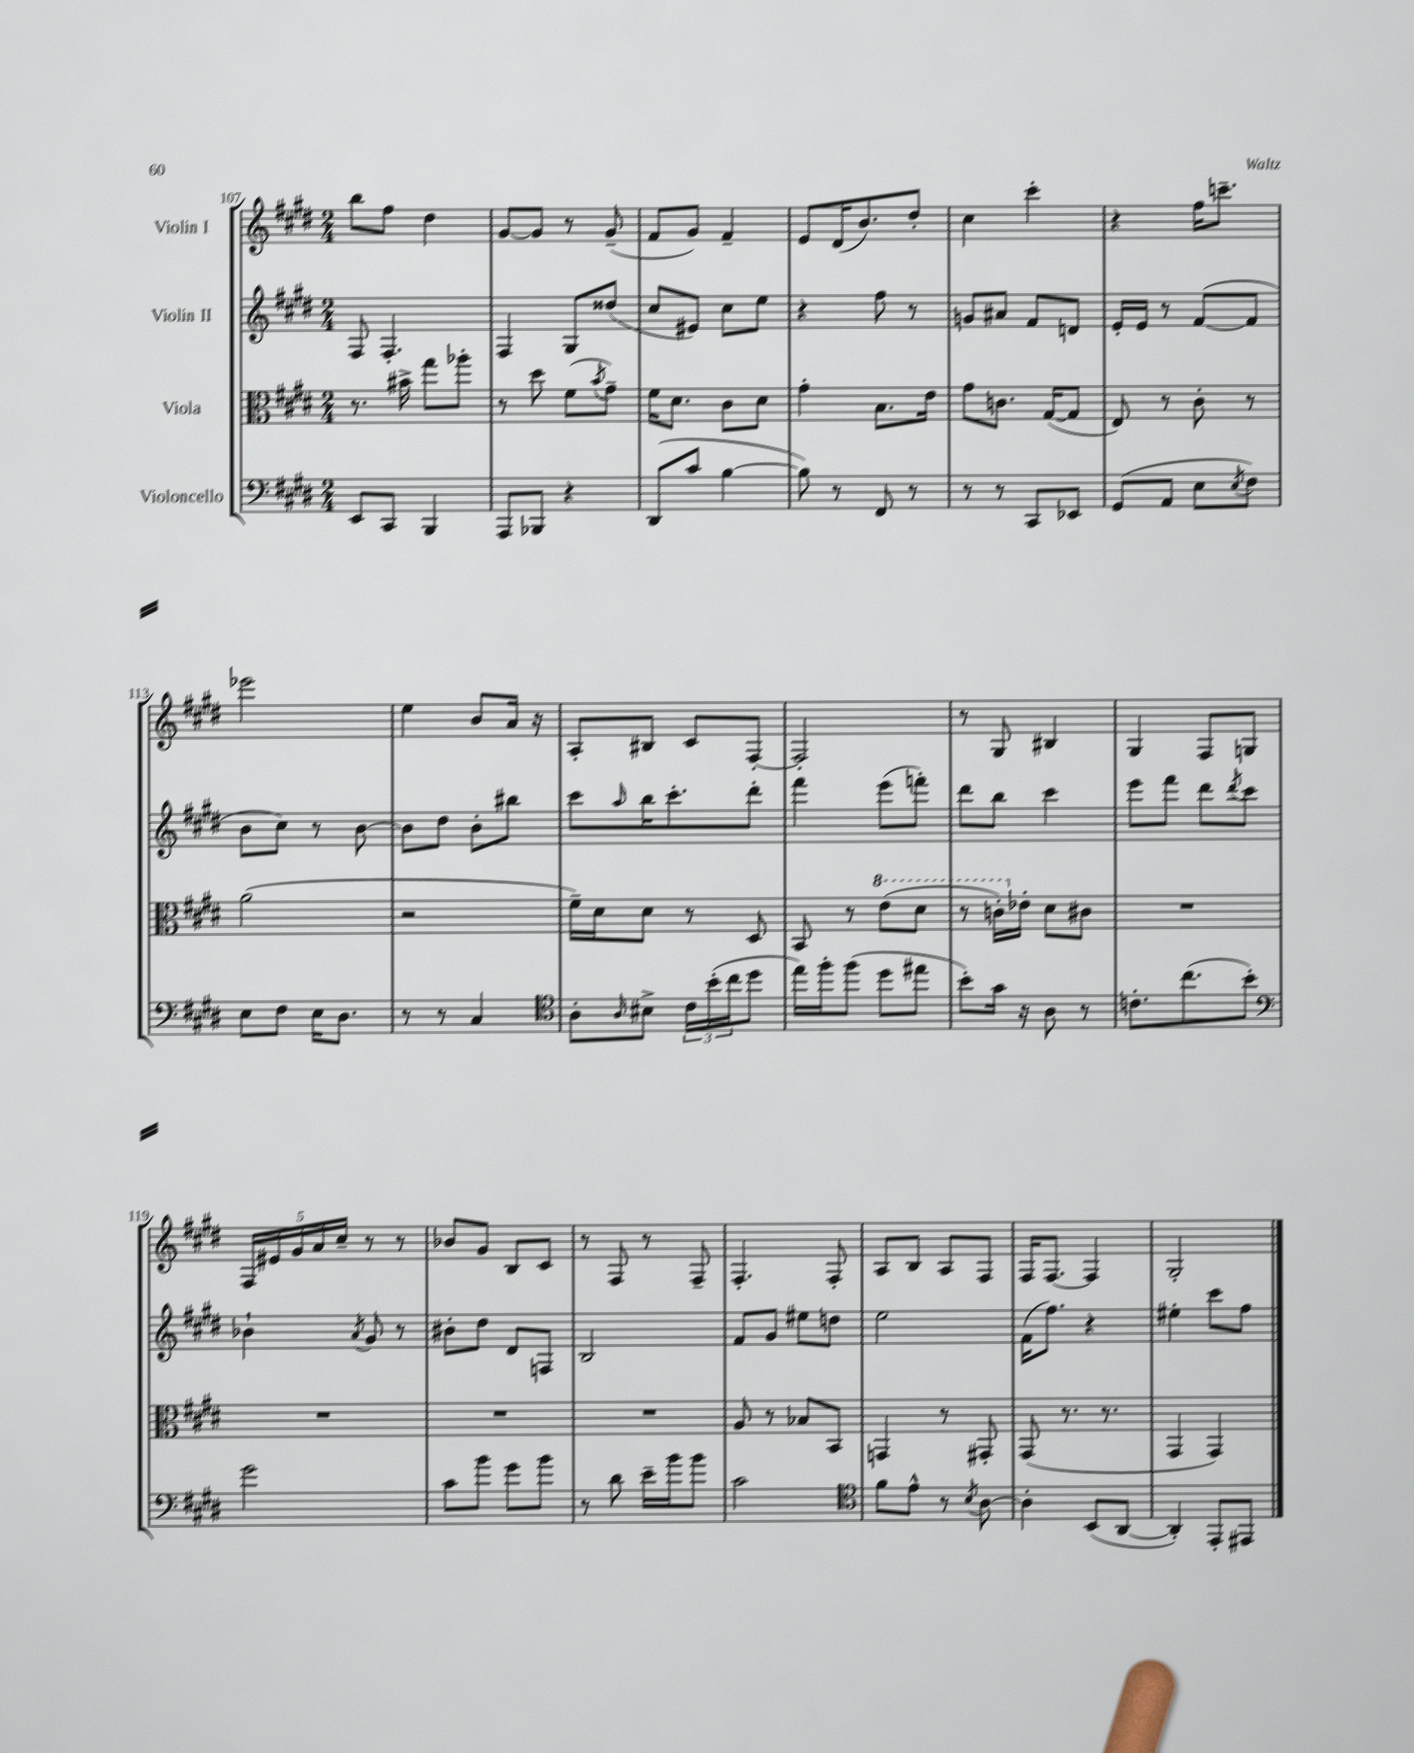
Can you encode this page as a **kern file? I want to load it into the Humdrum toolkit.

**kern	**kern	**kern	**kern
*part4	*part3	*part2	*part1
*staff4	*staff3	*staff2	*staff1
*I"Violoncello	*I"Viola	*I"Violin II	*I"Violin I
*clefF4	*clefC3	*clefG2	*clefG2
*k[f#c#g#d#]	*k[f#c#g#d#]	*k[f#c#g#d#]	*k[f#c#g#d#]
*M2/4	*M2/4	*M2/4	*M2/4
=107	=107	=107	=107
8EE/L	8.r	8F#/	8bb\L
8CC#/J	.	4.F#'/	8ff#\J
.	16b#X^\	.	.
4BBB/	8gg#\L	.	4dd#\
.	8aa-X'\J	.	.
=108	=108	=108	=108
8AAA/L	8r	4F#/	[8g#/L
8BBB-X/J	8dd#\	.	8g#/J]
4r	(8f#\L	8G#/L	8r
.	8qb/	.	.
.	8g#~\J)	(8dd##X/J	(8g#~/
=109	=109	=109	=109
(8DD#/L	16f#\KL	8cc#/L	8f#/L
.	8.d#\J	.	.
8c#/J	.	8e#X/J)	8g#/J)
[4B\	8c#\L	8cc#\L	4f#~/
.	8d#\J	8ee\J	.
=110	=110	=110	=110
8B\])	4g#'\	4r	8e/L
8r	.	.	(16d#/K
.	.	.	8.b/)
8FF#/	8.B\L	8ff#\	.
8r	.	8r	8dd#'/J
.	16e\Jk	.	.
=111	=111	=111	=111
8r	8g#\L	8gn/L	4cc#\
8r	8.cn\J	8a#X/J	.
8CC#/L	.	8f#/L	4ccc#'\
.	([16G#/KL	.	.
8EE-X/J	8G#/J]	8dn/J	.
=112	=112	=112	=112
(8GG#/L	8E/)	16e'/LL	4r
.	.	16e/JJ	.
8AA/J	8r	8r	.
8E\L	8c#'\	([8f#/L	16ff#\KL
.	.	.	8.cccn~\J
8qE/	.	.	.
8F#\J)	8r	8f#/J]	.
!!LO:LB:g=z
=113	=113	=113	=113
8E\L	(2a\	8b\L	2eee-X\
8F#\J	.	8cc#\J)	.
16E\KL	.	8r	.
8.D#\J	.	.	.
.	.	[8b\	.
=114	=114	=114	=114
8r	2r	8b\L]	4ee\
8r	.	8dd#\J	.
4C#/	.	8b'\L	8b/L
.	.	8bb#X\J	16a/Jk
.	.	.	16r
=115	=115	=115	=115
*clefC4	*	*	*
8A'\L	16f#~\LL)	8ccc#\L	8A'/L
.	16d#\J	.	.
16qqA/	.	16qqaa/	.
8B#X^\J	8d#\J	16bb\K	8B#X/J
.	.	8.ccc#'\	.
24c#\LL	8r	.	8c#/L
(24b'\	.	.	.
24cc#\J	.	.	.
8dd#\J	8D#/	8ddd#'\J	[8F#'/J
=116	=116	=116	=116
16ee\LL)	8BB/	4fff#\	2F#'/]
16ff#'\J	.	.	.
(8ff#\J	8r	.	.
*	*8va	*	*
8dd#\L	(8ee\L	(8eee\L	.
8ee#X\J	8dd#\J	8fffn'\J)	.
=117	=117	=117	=117
8b'\L)	8r	8ddd#\L	8r
16g#\Jk	16ccn'\LL)	8bb\J	8G#/
*	*X8va	*	*
16r	16e-X'\JJ	.	.
8A\	8d#\L	4ccc#\	4B#X/
8r	8c#X\J	.	.
=118	=118	=118	=118
8.cn'\L	2r	8eee\L	4G#/
.	.	8fff#\J	.
(8.cc#\	.	.	.
.	.	8ddd#\L	8F#/L
.	.	8qddd#/	.
8b'\J)	.	8ccc#\J	8Gn/J
!!LO:LB:g=z
=119	=119	=119	=119
*clefF4	*	*	*
2g#\	2r	4b-X`\	20F#/LL
.	.	.	20e#X/
.	.	.	20g#/
.	.	.	20a/
.	.	.	20cc#~/JJ
.	.	8qa/	.
.	.	8g#/	8r
.	.	8r	8r
=120	=120	=120	=120
8c#\L	2r	8b#X'\L	8b-X/L
8b\J	.	8dd#\J	8g#/J
8g#\L	.	8d#/L	8B/L
8b\J	.	8Fn/J	8c#/J
=121	=121	=121	=121
8r	2r	2B/	8r
8d#\	.	.	8F#/
16e~\LL	.	.	8r
16b\J	.	.	.
8b\J	.	.	8F#~/
=122	=122	=122	=122
2c#\	8A/	8f#/L	4.F#'/
.	8r	8g#/J	.
.	8B-X/L	8ee#X\L	.
.	8BB/J	8ddn\J	8F#'/
=123	=123	=123	=123
*clefC4	*	*	*
8f#\L	4GGn/	2ee\	8A/L
8e^^\J	.	.	8B/J
8r	8r	.	8A/L
8qB/	.	.	.
[8A\	8GG#X'/	.	8F#/J
=124	=124	=124	=124
4A'\]	(8GG#/	(16f#\KL	16F#/KL
.	.	8.ff#\J)	[8.F#/J
.	8.r	.	.
(8BB/L	.	4r	4F#/]
.	8.r	.	.
[8AA/J	.	.	.
=125	=125	=125	=125
4AA'/])	4GG#/	4ee#X'\	2G#'/
8EE'/L	4GG#/)	8ccc#\L	.
8EE#X/J	.	8ff#\J	.
==	==	==	==
*-	*-	*-	*-
